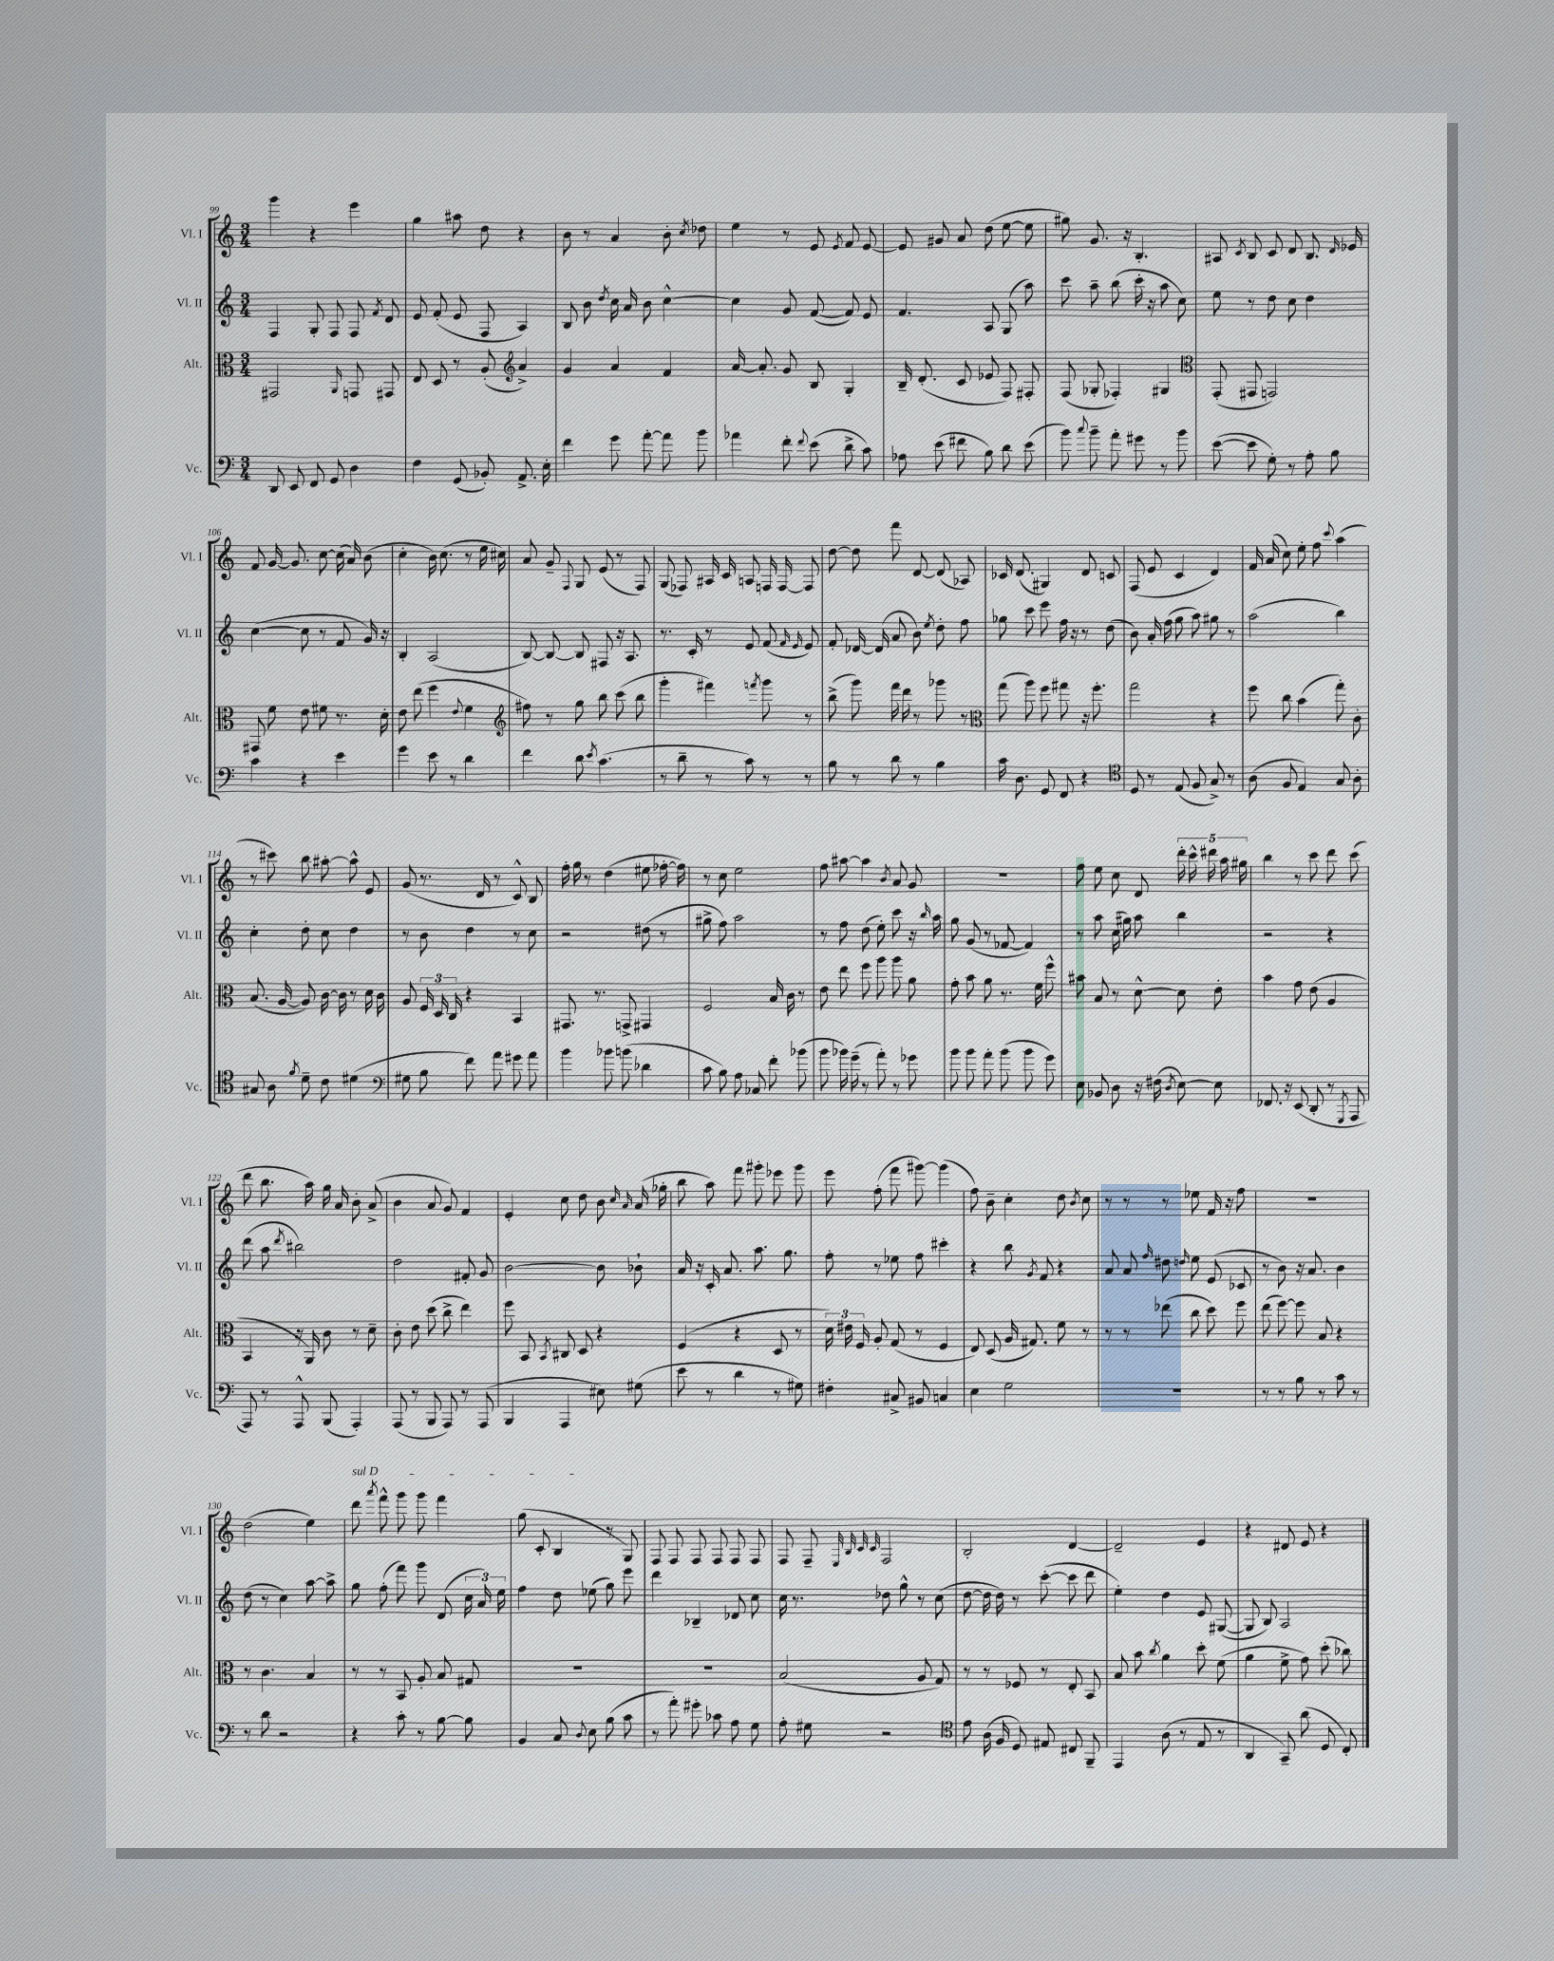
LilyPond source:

<<
\new StaffGroup <<
\new Staff = "s0" \with { instrumentName = "Vl. I" shortInstrumentName = "Vl. I" } {
    \clef treble \key c \major \numericTimeSignature \time 3/4
    \autoBeamOff g'''4 r4 e'''4 |
    g''4 ais''8 d''8 r4 |
    b'8 r8 a'4 b'8-. \acciaccatura { c''8 } des''8 |
    e''4 r8 e'8 \acciaccatura { e'8 } f'8 e'8~ |
    e'8 gis'8 a'8 d''8( e''8~ e''8 |
    gis''8) g'8. r16 b4.-. |
    ais8 \acciaccatura { c'8 } b8 c'8 d'8 b8. \grace { d'16 } ees'16 |
    f'8 g'16~ g'8. c''8~ c''16( a'16) b'8( |
    c''4-. b'16) c''8.( r8 e''16 cis''16) |
    a'8 g'8-- \appoggiatura { f8 } g8 e'8( r8 f8) |
    g8( fes8) ais16 c'16 a8 f16 f16~ f8 |
    d''8~ d''8 f'''8 d'8~ d'8( aes8) |
    ces'16 d'8.( gis4) d'8 c'8 |
    f8( e'8 c'4 d'4) |
    f'16 a'16( c''8) e''8-. f''8 \appoggiatura { c'''8 } a''4( |
    r8 cis'''8) b''8 ais''8~-. ais''8-^ e'8 |
    g'8( r8. d'16 r8 c'8-^) b8 |
    f''16-. g''16 r8 d''4( eis''8 fes''16~-. fes''16) |
    r8 c''8 e''2 |
    f''8 ais''8~ ais''4 \acciaccatura { b'8 } a'8 g'8 |
    R2. |
    f''8 e''8 c''8 d'8 \tuplet 5/4 { d'''16-. c'''16-^ dis'''16 a''16 gis''16 } |
    b''4 r8 c'''8 d'''8 c'''8( |
    d'''8 b''8. a''16) g''16 a'16 b'8-. a'8->( |
    b'4 a'8 g'8) f'4 |
    e'4-. c''8 d''8 b'8 \grace { c''16 a'16 } a'16( ges''16-. |
    b''8 a''8) f'''8 gis'''8-. ees'''8 gis'''8 |
    e'''8 f''8-.( f'''8 gis'''8~) gis'''4( |
    f''8) b'8-- c''4-. d''8 \acciaccatura { b'8 } c''8 |
    r8 r8 r8 ees''8 f'16 r16 f''8 |
    R2. |
    d''2( e''4) |
    \once \override TextSpanner.bound-details.left.text = \markup { \italic "sul D" } d'''8\startTextSpan \acciaccatura { a'''8 } f'''8-^ g'''8 g'''8 f'''4 |
    g''8( c'8-. b4\stopTextSpan r8 g8) |
    f8 f8 f8 f8 f8 f8 |
    f8 f8-- \grace { e32 b32 c'32 c'32 } f2 |
    b2-. d'4~ |
    d'2-- e'4 |
    r4 dis'8 e'8 r4 \bar "|." |
}
\new Staff = "s1" \with { instrumentName = "Vl. II" shortInstrumentName = "Vl. II" } {
    \clef treble \key c \major \numericTimeSignature \time 3/4
    \autoBeamOff f4 g8-. f8 f8 \acciaccatura { f'8 } d'8 |
    e'8 f'8-.( e'8 f8 a4) |
    b8 b'8 \acciaccatura { d''8 } c''16 a'16 b'8 c''4~-^ |
    c''4 g'8 f'8~( f'8) e'8 |
    f'4. a8 g8( a''8) |
    c'''8 a''8-- b''8( c'''16-. r16 a''8 c''8) |
    e''8 r8 d''8 c''8 d''4 |
    c''4~( c''8 r8 f'8 g'16) r16 |
    b4-. a2( |
    b8~) b8~ b8 fis8 r16 a8. |
    r8. c'16-. r8 e'8 f'8( \grace { f'16 e'16 } e'8) |
    f'8-. des'16~ des'16( a'8 b'8) \acciaccatura { e''8 } d''8-. f''8 |
    ges''8 c'''8 e'''8 f''16 r16 r8 d''8( |
    b'8) a'16-. f''16( g''8 a''8) gis''8 r8 |
    a''2( b''4) |
    c''4-. d''8-. c''8 d''4 |
    r8 b'8 d''4 r8 c''8 |
    r2 dis''8( r8 |
    gis''8-> f''8) a''2 |
    r8 f''8 d''8( e''8-.) c'''8 r16 \grace { b''16 } a''16 |
    g''8 g'8( r8 fes'8~ fes'4) |
    r8 a''8 c''16( gis''16) a''8 b''4 |
    r2 r4 |
    d'''8( a''8 \acciaccatura { d'''8 } bis''2) |
    d''2 fis'8-. g'8 |
    b'2~ b'8 bes'8-! |
    a'16 r16 c'16-. a'8. a''8. g''8. |
    f''8-. r8 ees''8 f''8 cis'''4-. |
    r4 b''8 \acciaccatura { g'8 } f'8 r4 |
    a'8 a'8 \grace { f''16 } dis''8 \grace { d''16 } e''8 e'8( ces'8 |
    r8 b'8) r16 a'8. b'4 |
    d''8( r8 c''4) a''8~ a''8-> |
    g''8 f''8-.( f'''8) g'''8 d'8( \tuplet 3/2 { c''16 a'16) e''16 } |
    f''4 d''8 ees''8( g''8) e'''8 |
    d'''4 bes4-- des'8 c''8 |
    c''16 r8. des''8 g''8-^ r8 c''8( |
    d''8~ d''16 d''16) r8 c'''8~-.( c'''8 d'''8 |
    e''4-.) d''4 e'8 gis8~( |
    gis8 b8) a2 \bar "|." |
}
\new Staff = "s2" \with { instrumentName = "Alt." shortInstrumentName = "Alt." } {
    \clef alto \key c \major \numericTimeSignature \time 3/4
    \autoBeamOff gis,2 \grace { a,16 } g,8 gis,8 |
    e8 d8 r8 a8-.( \clef treble a'4->) |
    g'4 a'4 f'4 |
    a'16~ a'8.-. g'8 b8 g4-. |
    b16-- d'8.-.( c'8 ees'8 f8) fis8-. |
    f8( ges8-. fes4-.) gis4 |
    \clef alto g,8-.( gis,8 g,2) |
    gis,8 f'8 e'8 fis'8 r8. d'16-. |
    e'8 e''8( f''4 \appoggiatura { e'8 } f'4 |
    \clef treble fis''8) r8 g''8 b''8 c'''8( b''8 |
    g'''4-. fis'''4) \acciaccatura { f'''8 } g'''8 r8 |
    b''8->( g'''8) f'''16 d'''16 r8 ges'''8 r8 |
    \clef alto g''8( a''8) f''8 gis''8 r16 f''8.-. |
    g''2 r4 |
    f''8 c''8 b'4( g''8-.) c'8-. |
    b8.( a16~ a8) c'16~ c'16 r8 d'16 c'16 |
    a8 \tuplet 3/2 { f16 d16 c16 } r4 b,4 |
    gis,8. r8. g,8-> gis,4 |
    f2 b16 c'16 r8 |
    e'8 e''8 f''8 a''8 a''8 a'8 |
    g'8-. b'8 a'8 r8. f'16 f''8-^ |
    bis'8 b8 r8 d'8~-^ d'8 e'8-. |
    b'4 g'8 e'8( a4 |
    b,4 r16 a,16) c'8 r8 d'8-- |
    c'8-. e'8 d''8( c''8-> e''4) |
    f''8 b,8 \acciaccatura { b,8 } cis8 d8 r4 |
    f4( r4 d8 r8 |
    \tuplet 3/2 { d'16) eis'16 f16 } a8-. g8( r8 f4 |
    e8) d8( a16 gis8.) f'8 r8 |
    r8 r8 ees''8( c''8 d''8) f''8 |
    e''8( f''8~) f''8 b8 r4 |
    r8 c'4. b4 |
    r8 r8 b,8 a8-. b8 gis8 |
    R2. |
    R2. |
    b2( a8 g8) |
    r8 r8 fes8 r8 e8-. b,8 |
    b8 b'8 \acciaccatura { c''8 } a'4 d''8-. f'8( |
    a'4 f'8-> g'8) d''8-.( ces''8) \bar "|." |
}
\new Staff = "s3" \with { instrumentName = "Vc." shortInstrumentName = "Vc." } {
    \clef bass \key c \major \numericTimeSignature \time 3/4
    \autoBeamOff d,8 e,8 f,8 g,8 d4 |
    f4 g,8( bes,8-.) a,8.-> e16-. |
    f'4 g'8 a'8~-. a'8 b'8 |
    aes'4 f'8-. \appoggiatura { f'8 } e'8( d'8-> c'8) |
    aes8 e'8( fis'8 b8) d'8 e'8( |
    b'8) \appoggiatura { c''8 } b'8-- a'8-. gis'8 r8 b'8 |
    e'8~( e'8 g8-.) r8 a8-. b8 |
    c'4 r4 e'4 |
    g'4 e'8 r8 d'4 |
    f'4 d'8 \acciaccatura { e'8 } c'4.( |
    r8 d'8-- r8 c'8) r8 r8 |
    b8 r8 d'8 r8 b4 |
    c'16 d8. g,8 f,8 r4 |
    \clef tenor d8 r8 e8( f8 g8->) r8 |
    a8( f8 e4) g8 a8-. |
    gis8 a8 \acciaccatura { f'8 } d'8-- c'8 dis'4( |
    \clef bass gis8 b8 f'8) a'8 gis'8 a'8 |
    b'4 bes'8 b'8( des'4 |
    c'8 b8) a8 ces8 f'8-. bes'8( |
    b'8 bes'16) g'16--( r8 a'8-.) r8 ges'8 |
    b'8 b'8 a'8-. b'8( b'8 g'8) |
    e8 bes,8 d8 r16 fis16( \acciaccatura { d8 } e8~) e8 |
    fes,8. r16 e,8( d,8-. r8 \acciaccatura { g,,8 } a,,8 |
    a,,8) r8 a,,8-^ b,,8( a,,4-.) |
    a,,8( r8 b,,8 a,,8) r8 a,,8( |
    b,,4 a,,4 eis8) gis8( |
    e'8 r8 d'4 r8 gis8) |
    fis4-. cis8-> bis,8 c4 |
    e4 g2 |
    R2. |
    r8 r8 b8 r8 c'8 r8 |
    r8 d'8 r2 |
    r4 c'8-. r8 b8~ b8 |
    b,4 c8 \appoggiatura { d8 } e8 b8( c'8 |
    r8 a'8-.) gis'8-. ces'8 a8 g8 |
    a8-. gis8 r2 |
    \clef tenor e'8 a16( f16 d8) eis8 cis8 f,8-- |
    e,4 a8( r8 e8 r8 |
    a,4 g,8--) a'8( d8 c8-.) \bar "|." |
}
>>
>>
\layout { \context { \Score currentBarNumber = #99 } }
